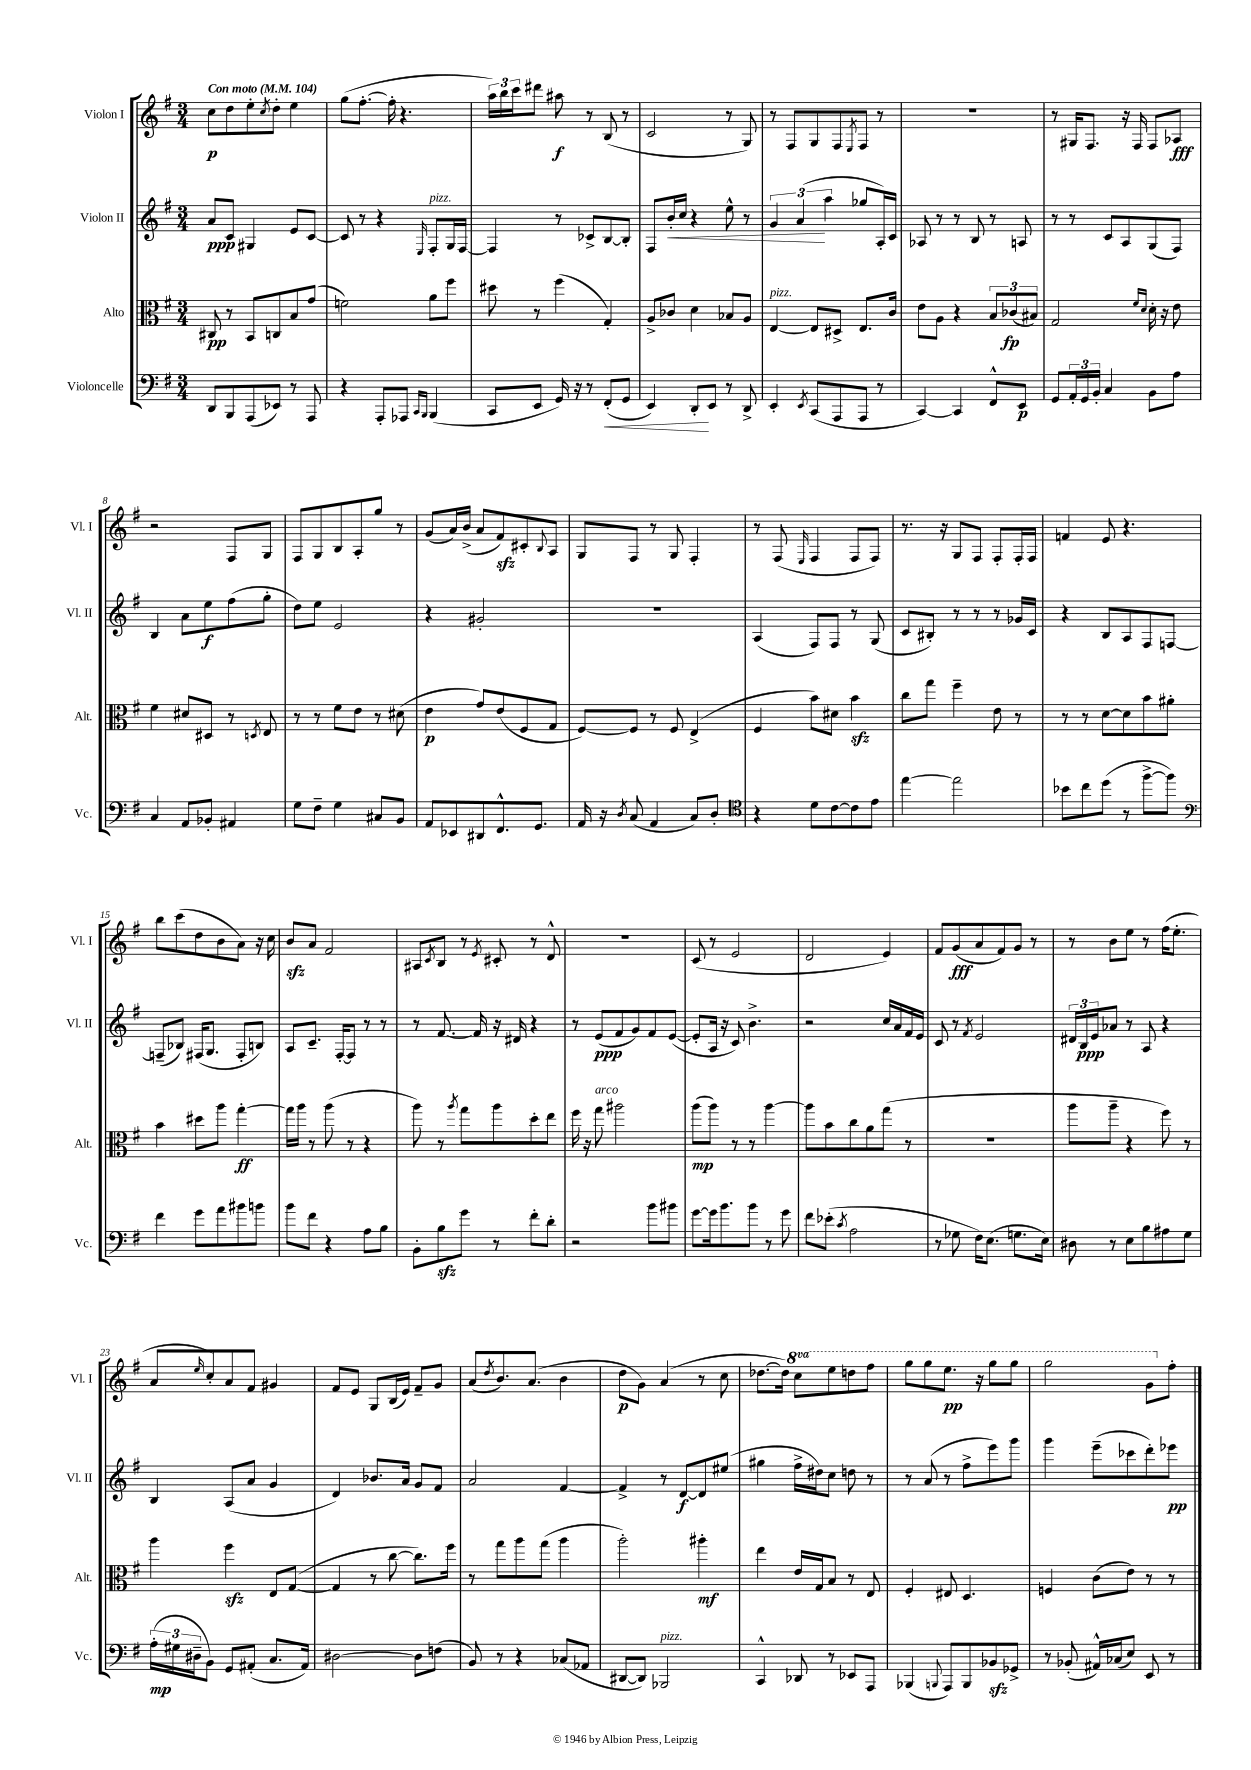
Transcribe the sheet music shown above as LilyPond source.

<<
\new StaffGroup <<
\new Staff = "s0" \with { instrumentName = "Violon I" shortInstrumentName = "Vl. I" } {
    \clef treble \key g \major \numericTimeSignature \time 3/4 \set Staff.ottavationMarkups = #ottavation-simple-ordinals \tempo "Con moto" 4 = 104
    c''8\p d''8 e''8-. \acciaccatura { c''8 } d''8-. e''4 |
    g''8( fis''8.~-. fis''16-. r4. |
    \tuplet 3/2 { a''16) b''16 c'''16 } dis'''8 ais''8\f r8 b8( r8 |
    c'2 r8 g8) |
    r8 fis8 g8 fis8 \acciaccatura { e8 } fis8 r8 |
    r2. |
    r8 gis16 fis8. r16 fis16 fis8 aes8\fff |
    r2 fis8 g8 |
    fis8 g8 b8 a8-. g''8 r8 |
    g'8( a'16) b'16->( a'8 fis'8\sfz) cis'8-. \appoggiatura { b8 } a8 |
    g8 fis8 r8 g8 fis4-. |
    r8 fis8( \grace { e16 } fis4 fis8 fis8) |
    r8. r16 g8 fis8 fis8-. fis16-. fis16 |
    f'4 e'8 r4. |
    b''8 c'''8( d''8 b'8 a'8) r16 c''16 |
    b'8\sfz a'8 fis'2 |
    ais8 \acciaccatura { c'8 } b8 r8 \acciaccatura { e'8 } cis'8-. r8 d'8-^ |
    R2. |
    c'8( r8 e'2 |
    d'2 e'4) |
    fis'8 g'8\fff( a'8 fis'8) g'8 r8 |
    r8 b'8 e''8 r8 fis''16( e''8.-. |
    a'8 \grace { e''16 } c''8-.) a'8 fis'8 gis'4 |
    fis'8 e'8 g8 b16( e'16) fis'8-- g'8 |
    a'8( \acciaccatura { d''8 } b'8.) a'8.( b'4 |
    d''8\p g'8) a'4( r8 c''8 |
    des''8.~ des''16) \ottava #1 c'''8 e'''8 d'''!8 fis'''8 |
    g'''8 g'''8 e'''8.\pp r16 g'''8 g'''8 |
    g'''2 g''8 \ottava #0 fis''8-. \bar "|." |
}
\new Staff = "s1" \with { instrumentName = "Violon II" shortInstrumentName = "Vl. II" } {
    \clef treble \key g \major \numericTimeSignature \time 3/4
    a'8\ppp c'8 gis4 e'8 c'8~ |
    c'8 r8 r4 \grace { e16 } fis8-.^\markup { \italic "pizz." } g16 fis16~ |
    fis4 r8 ces'8-> b8~ b8-. |
    fis8 b'16-.\< c''16 r4 e''8-^ r8 |
    \tuplet 3/2 { g'4 a'4\!( a''4 } ges''8 a16-.) c'16 |
    aes8 r8 r8 b8 r8 a8 |
    r8 r8 c'8 a8 g8( fis8) |
    b4 a'8 e''8\f fis''8( g''8-. |
    d''8) e''8 e'2 |
    r4 gis'2-. |
    R2. |
    a4( fis8) fis8 r8 g8( |
    c'8 bis8-.) r8 r8 r8 ges'16 c'16 |
    r4 b8 a8 fis8 f8~ |
    f8--( bes8) fis16( g8. fis8-. b8) |
    a8 c'8.-- fis16~-. fis8 r8 r8 |
    r8 fis'8.~ fis'16 r16 dis'16 r4 |
    r8 e'8\ppp( fis'8 g'8) fis'8 e'8~( |
    e'8-. a16 r16 c'8) b'4.-> |
    r2 c''16 a'16 fis'16 e'16 |
    c'8 r8 \acciaccatura { fis'8 } e'2 |
    \tuplet 3/2 { dis'16 b16\ppp e'16 } aes'8 r8 a8 r4 |
    b4 a8( a'8 g'4 |
    d'4) bes'8. a'16 g'8 fis'8 |
    a'2 fis'4~ |
    fis'4-> r8 d'8~\f d'8 eis''8( |
    gis''4 fis''16-> dis''16) c''8 d''8 r8 |
    r8 a'8( r8 fis''8-> e'''8) g'''8 |
    g'''4 e'''8--( ces'''8 d'''8-.) ees'''8\pp \bar "|." |
}
\new Staff = "s2" \with { instrumentName = "Alto" shortInstrumentName = "Alt." } {
    \clef alto \key g \major \numericTimeSignature \time 3/4
    cis8\pp r8 b,8 c8 b8 g'8( |
    f'2) a'8 fis''8 |
    dis''8 r8 fis''4( g4-.) |
    a8-> ces'8 d'4 bes8 a8 |
    e4~^\markup { \italic "pizz." } e8 dis8-> e8. c'16 |
    e'8 a8 r4 \tuplet 3/2 { b8 ces'8\fp( bis8) } |
    g2 \grace { fis'16 d'16 } d'16-. r16 e'8 |
    fis'4 dis'8 dis8 r8 \acciaccatura { d8 } e8 |
    r8 r8 fis'8 e'8 r8 dis'8( |
    e'4\p g'8) e'8( fis8 g8 |
    fis8~) fis8 r8 fis8 e4->( |
    fis4 b'8) dis'8 b'4\sfz |
    c''8 g''8 fis''4-- e'8 r8 |
    r8 r8 d'8~ d'8 b'8 ais'8-. |
    b'4 dis''8 a''8 g''4~-.\ff |
    g''16 a''16 r8 a''8( r8 r4 |
    a''8) r8 \acciaccatura { a''8 } g''8 a''8 d''8-. e''8 |
    fis''16 r16 g''8^\markup { \italic "arco" } ais''2 |
    a''8\mp( a''8) r8 r8 a''4~ |
    a''8 b'8 c''8 a'8 g''8( r8 |
    R2. |
    a''8 a''8-- r4 fis''8) r8 |
    a''4 fis''4\sfz e8 g8~( |
    g4 r8 c''8~ c''8.) fis''16 |
    r8 g''8 a''8 g''8( a''4 |
    a''2-.) ais''4-.\mf |
    e''4 e'16 g16 b8 r8 e8 |
    fis4-. eis8 d4. |
    f4 c'8( e'8) r8 r8 \bar "|." |
}
\new Staff = "s3" \with { instrumentName = "Violoncelle" shortInstrumentName = "Vc." } {
    \clef bass \key g \major \numericTimeSignature \time 3/4
    d,8 b,,8 a,,8( ees,8) r8 a,,8 |
    r4 a,,8-. aes,,8 \grace { c,16 b,,16 } b,,4( |
    c,8 e,8 g,16) r16 r8 fis,8-.\<( g,8 |
    e,4) d,8-.\! e,8 r8 d,8-> |
    e,4-. \acciaccatura { e,8 } c,8( a,,8 a,,8 r8 |
    c,4~) c,4 fis,8-^ e,8\p |
    g,8 \tuplet 3/2 { a,16-. g,16 b,16-. } c4 b,8 a8 |
    c4 a,8 bes,8-. ais,4 |
    g8 fis8-- g4 cis8 b,8 |
    a,8 ees,8 dis,8 fis,8.-^ g,8. |
    a,16 r16 \acciaccatura { d8 } c8( a,4 c8) d8-. |
    \clef tenor r4 d'8 c'8~ c'8 e'8 |
    e''4~ e''2 |
    bes'8 c''8 d''8( r8 fis''8~-> fis''8) |
    \clef bass fis'4 g'8 a'8 bis'8 b'8 |
    b'8 fis'8 r4 a8 b8 |
    b,8-. b8\sfz g'8 r8 fis'8-. d'8-. |
    r2 b'8 bis'8 |
    g'8~ g'16 b'8. b'8 r8 g'8 |
    fis'8 ees'8-.( \acciaccatura { c'8 } a2 |
    r8 ges8 fis16) e8.( g8. e16) |
    dis8 r8 e8 b8 ais8 g8 |
    \tuplet 3/2 { a16-.\mp( gis16 dis16-- } b,8) g,8 ais,8-.( c8. ais,16) |
    dis2~ dis8 f8( |
    b,8) r8 r4 ces8( aes,8 |
    dis,8~ dis,8) bes,,2^\markup { \italic "pizz." } |
    c,4-^ des,8 r8 ees,8 a,,8 |
    bes,,4( \appoggiatura { b,,8 } a,,8) b,,8 bes,8\sfz ges,8-> |
    r8 bes,8-.( ais,16-^) ces16( e8) e,8 r8 \bar "|." |
}
>>
>>
